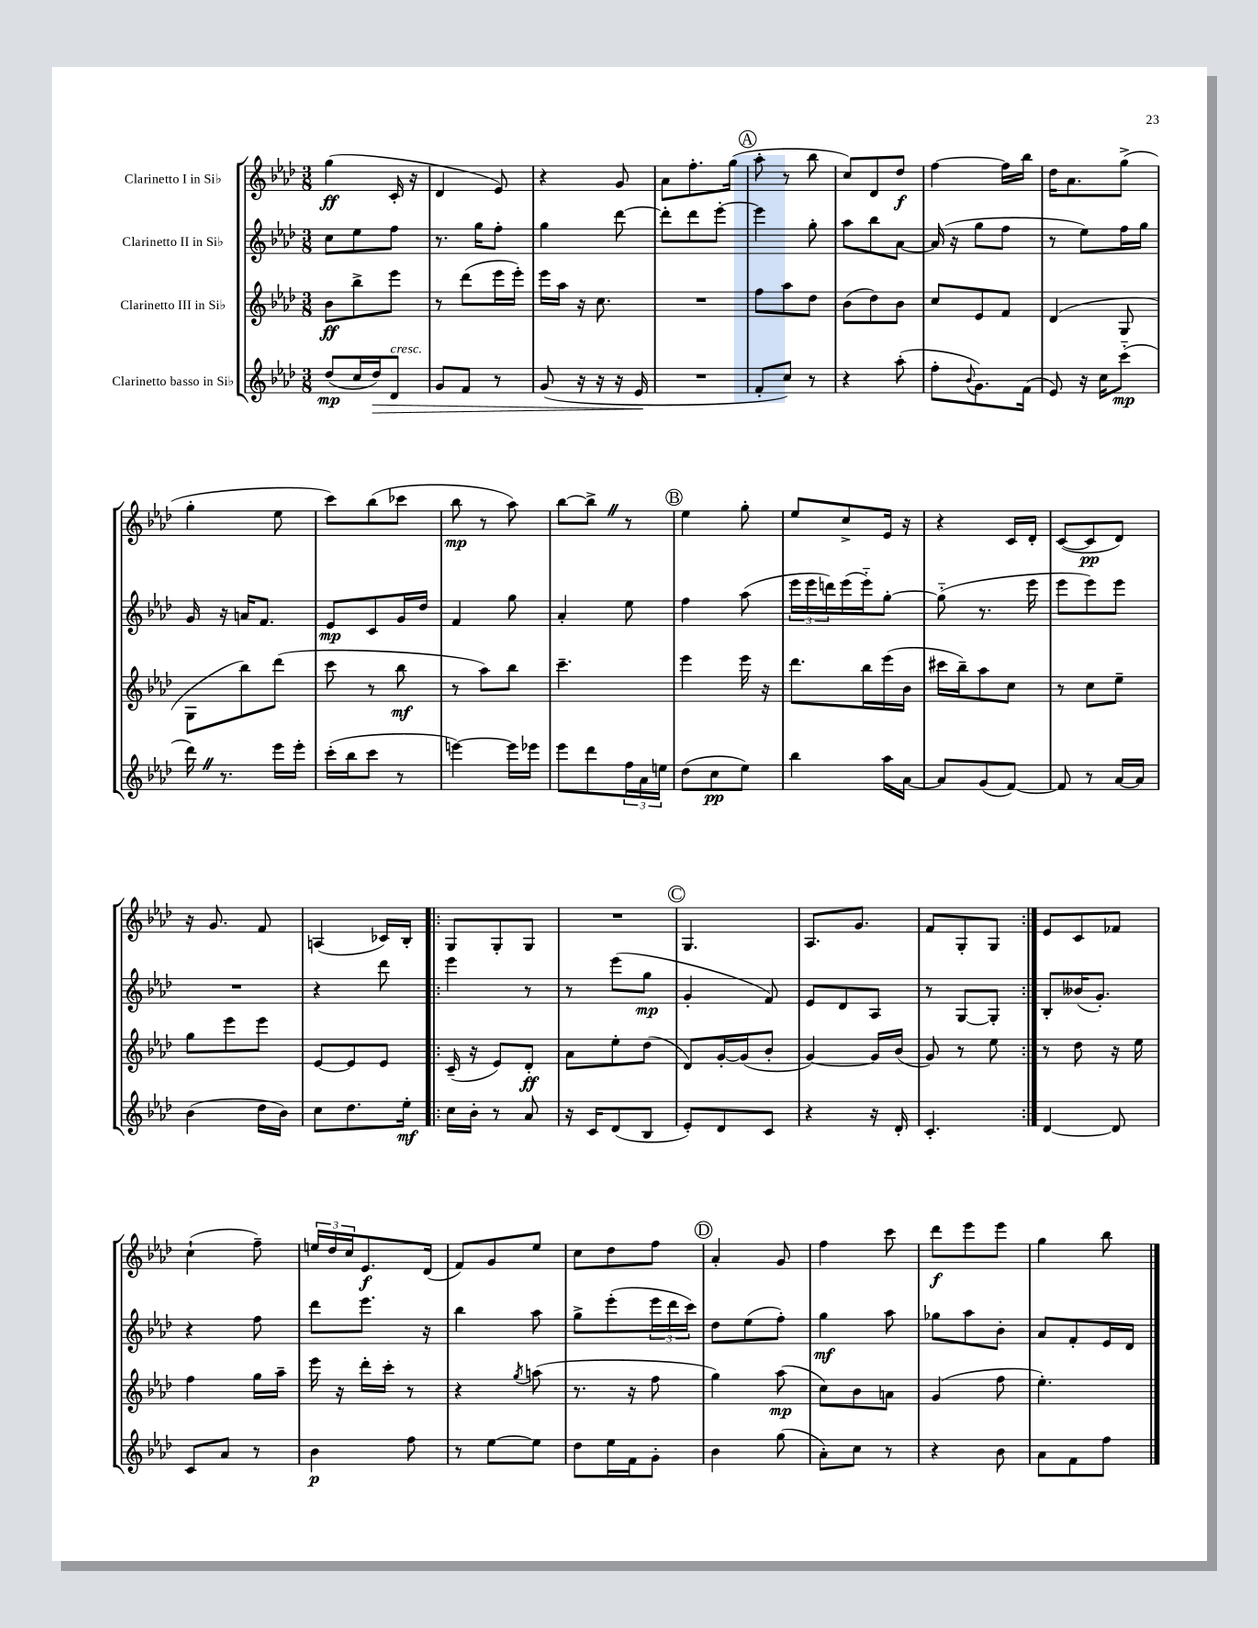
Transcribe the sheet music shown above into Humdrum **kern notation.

**kern	**kern	**kern	**kern
*staff4	*staff3	*staff2	*staff1
*clefG2	*clefG2	*clefG2	*clefG2
*k[b-e-a-d-]	*k[b-e-a-d-]	*k[b-e-a-d-]	*k[b-e-a-d-]
*M3/8	*M3/8	*M3/8	*M3/8
(8dd-	8b-	8cc	(4gg
16cc	8bb-^	8ee-	.
16dd-)	.	.	.
8d-	8eee-	8ff	16c'
.	.	.	16r
=	=	=	=
8g	8r	8.r	4d-
8f	(8ddd-	.	.
.	.	16gg	.
8r	16eee-	8ff'	8e-)
.	16eee-')	.	.
=	=	=	=
(8g	16eee-	4gg	4r
.	16aa-	.	.
16r	16r	.	.
16r	8.cc	.	.
16r	.	[8ddd-	8g
16e-	.	.	.
=	=	=	=
4.r	4.r	8ddd-']	8a-
.	.	8ddd-	8.ff'
.	.	[8eee-'	.
.	.	.	(16gg
=	=	=	=
8f'	8ff	4eee-]	8aa-'
8cc)	8aa-	.	8r
8r	8dd-	8gg'	8bb-
=	=	=	=
4r	(8b-	8aa-	8cc)
.	8dd-)	8bb-	8d-
(8aa-'	8b-	[8a-	8dd-
=	=	=	=
8ff'	8cc	(16a-]	[4ff
.	.	16r	.
8qqb-	.	.	.
8.g)	8e-	8gg	.
.	8f	8ff	16ff]
(16f	.	.	16bb-
=	=	=	=
8e-)	(4d-	8r	16dd-
.	.	.	8.a-
16r	.	8ee-)	.
16cc	.	.	.
(8ccc'~	8G	16ff	(8gg^
.	.	16gg	.
=	=	=	=
16ddd-)	8G	16g	4gg'
8.r	.	16r	.
.	8bb-)	16a	.
.	.	8.f	.
16eee-	(8ddd-	.	8ee-
16eee-'	.	.	.
=	=	=	=
(16ccc'	8ccc	8e-	8ccc)
16bb-	.	.	.
8ccc	8r	8c	(8bb-
8r	8bb-	16g	8ccc-
.	.	16dd-	.
=	=	=	=
[4eee)	8r	4f	8bb-
.	8aa-)	.	8r
16eee]	8bb-	8gg	8aa-)
16eee-	.	.	.
=	=	=	=
8eee-	4.ccc~	4a-'	[8bb-
8ddd-	.	.	8bb-^]
24ff	.	8ee-	8r
24a-	.	.	.
24ee	.	.	.
=	=	=	=
(8dd-	4eee-	4ff	4ee-
8cc	.	.	.
8ee-)	16eee-	(8aa-	8gg'
.	16r	.	.
=	=	=	=
4bb-	8.ddd-	24eee-	8ee-
.	.	24eee-	.
.	.	24ddd)	.
.	.	(16eee-	8cc^
.	16bb-	16eee-'~)	.
16aa-	(16eee-	[8gg'	16e-
[16a-	16b-	.	16r
=	=	=	=
8a-]	16ccc#	(8gg'~]	4r
.	16bb-~)	.	.
(8g	8aa-	8.r	.
[8f)	8cc	.	16c
.	.	16eee-	16d-'
=	=	=	=
8f]	8r	8eee-	([8c
8r	8cc	8eee-)	8c]
[16a-	8ee-~	8eee-	8d-)
16a-]	.	.	.
=	=	=	=
(4b-	8gg	4.r	16r
.	.	.	8.g
.	8eee-	.	.
16dd-	8eee-	.	8f
16b-)	.	.	.
=	=	=	=
8cc	[8e-	4r	(4A
8.dd-	8e-]	.	.
.	8e-	8ddd-	16c-)
16ee-'	.	.	16B-'
=!|:	=!|:	=!|:	=!|:
16cc	(16c~	4eee-	8G
16b-'	16r	.	.
8r	8e-)	.	8G'
8a-	8d-'	8r	8G
=	=	=	=
16r	8a-	8r	4.r
16c	.	.	.
(8d-	8ee-'	(8eee-	.
8B-	(8dd-	8gg	.
=	=	=	=
8e-')	8d-)	4g'	4.G
8d-	[16g'	.	.
.	(16g]	.	.
8c	8b-'	8f)	.
=	=	=	=
4r	[4g)	8e-	8.A-
.	.	8d-	.
.	.	.	8.g
16r	16g]	8A-	.
16d-'	(16b-	.	.
=	=	=	=
4.c'	8g)	8r	8f
.	8r	[8G	8G'
.	8ee-	8G']	8G
=:|!	=:|!	=:|!	=:|!
[4d-	8r	8B-'	8e-
.	8dd-	(16b--	8c
.	.	8.g')	.
8d-]	16r	.	8f-
.	16ee-	.	.
=	=	=	=
8c	4ff	4r	(4cc`
8a-	.	.	.
8r	16gg	8ff	8ff~)
.	16aa-~	.	.
=	=	=	=
4b-	16eee-	8ddd-	24ee
.	.	.	24dd-
.	16r	.	.
.	.	.	24cc
.	16ddd-'	8.eee-	8.e-
.	16ccc'	.	.
8ff	8r	.	.
.	.	16r	(16d-
=	=	=	=
8r	4r	4bb-	8f)
[8ee-	.	.	8g
.	8qgg	.	.
8ee-]	(8aa	8aa-	8ee-
=	=	=	=
8dd-	8.r	8gg^	8cc
16ee-	.	(8eee-'	8dd-
16f	16r	.	.
8g'	8ff	24eee-	8ff
.	.	24ddd-	.
.	.	24ccc)	.
=	=	=	=
4b-	4gg)	8dd-	4a-'
.	.	(8ee-	.
(8gg	(8aa-	8ff')	8g
=	=	=	=
8a-')	8cc)	4gg	4ff
8cc	8b-	.	.
8r	8a	8aa-	8ccc
=	=	=	=
4r	(4g	8gg-	8ddd-
.	.	8aa-	8eee-
8b-	8ff	8b-'	8eee-
=	=	=	=
8a-	4.ee-')	8a-	4gg
8f	.	8f'	.
8ff	.	16e-	8bb-
.	.	16d-	.
==	==	==	==
*-	*-	*-	*-
